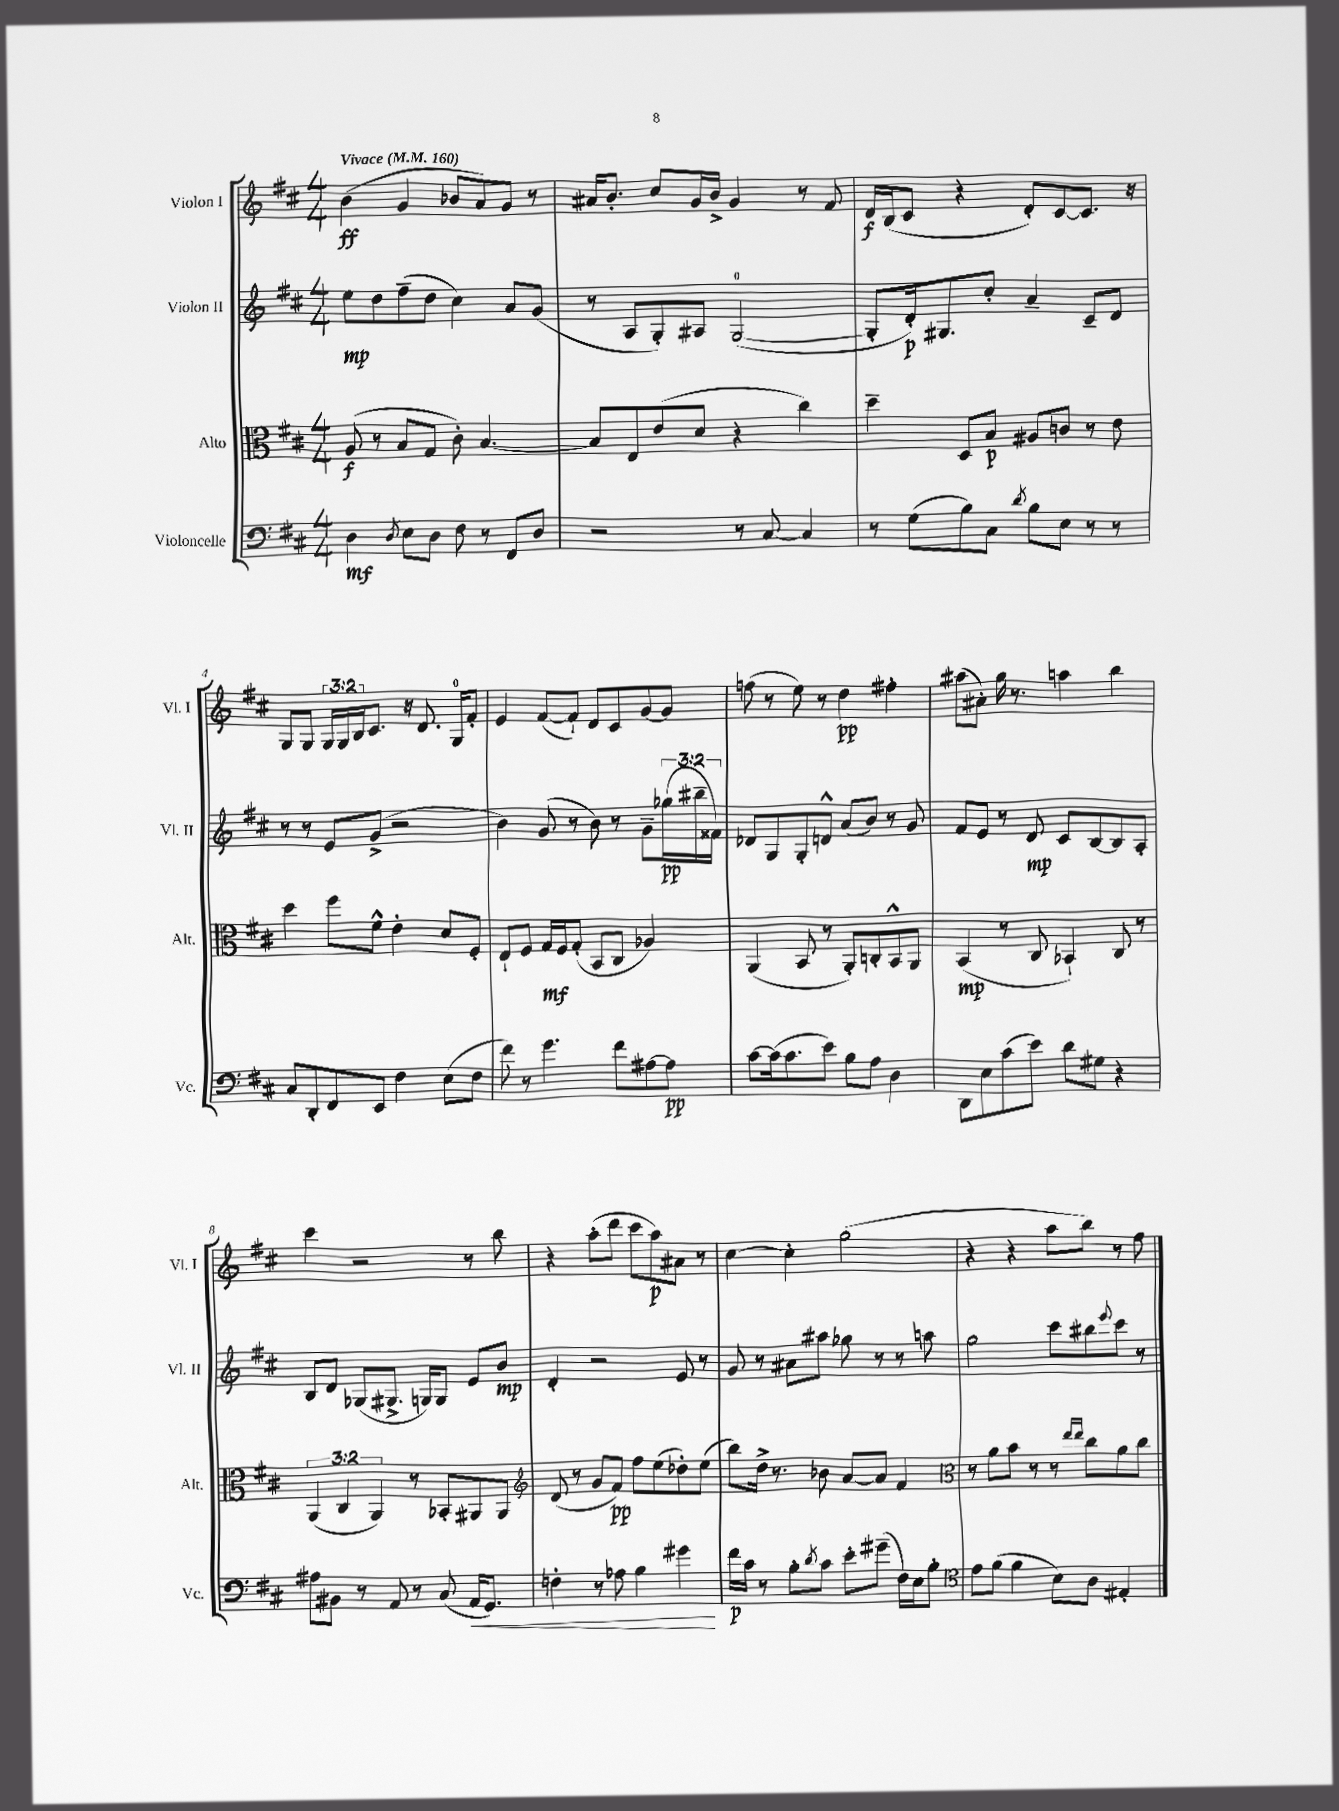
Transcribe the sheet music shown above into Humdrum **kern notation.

**kern	**kern	**kern	**kern
*staff4	*staff3	*staff2	*staff1
*clefF4	*clefC3	*clefG2	*clefG2
*k[f#c#]	*k[f#c#]	*k[f#c#]	*k[f#c#]
*M4/4	*M4/4	*M4/4	*M4/4
*MM160	*MM160	*MM160	*MM160
4D	(8A	8ee	(4b
.	8r	8dd	.
8qD	.	.	.
8E	8B	(8ff#~	4g
8D	8G	8dd	.
8F#	8c#')	4cc#)	8b-
8r	[4.B	.	8a)
8FF#	.	8a	8g
8D	.	(8g	8r
=	=	=	=
2r	8B]	8r	16a#
.	.	.	8.b'
.	8E	8A	.
.	(8e	8G')	8cc#
.	8d	8A#	16g
.	.	.	16b^
8r	4r	([2G	4g
[8C#	.	.	.
4C#]	4cc#)	.	8r
.	.	.	8f#
=	=	=	=
8r	4dd~	8G']	16d
.	.	.	(16B
(8G	.	16d')	8c#
.	.	8.G#	.
8B)	8D	.	4r
8C#	8B	8cc#'	.
8qd	.	.	.
8B	8A#	4a~	8d')
8E	8c	.	[8c#
8r	8r	8c#~	8.c#]
8r	8e	8d	.
.	.	.	16r
=	=	=	=
8C#	4dd	8r	8G
8DD'	.	8r	8G
8FF#	8ff#	8e	24G
.	.	.	24G
.	.	.	24B
8EE	8f#^^	(8g^	8.c#
4F#	4e'	2r	.
.	.	.	16r
.	.	.	8.d
(8E	8d	.	.
.	.	.	16G
8F#	8F#'	.	8f#'
=	=	=	=
8f#)	8E`	4b)	4e
8r	8F#	.	.
4.g	16G	(8g	([8f#
.	16F#	.	.
.	(8G'	8r	8f#`])
.	8BB	8b)	8d
8f#	8C#	8r	8c#
[8A#	4A-)	8g~	[8g
8A#]	.	(24gg-	8g]
.	.	24bb#~	.
.	.	24f##)	.
=	=	=	=
[8c#	(4AA	8d-	(8ff
(16c#]	.	8G	8r
8.c#	.	.	.
.	8BB	8G'	8ee)
8e)	8r	8d^^	8r
8B	8AA')	(8a	4dd
8A	8C'	8b)	.
4D	8BB^^	8r	4ff#'
.	8AA	8g	.
=	=	=	=
8DD	(4BB	8f#	(8aa#
8E	.	8e	8a#')
(8c#	8r	8r	16gg
.	.	.	8.r
8e)	8C#	8d	.
8d	4BB-`)	8c#	4aa
8G#	.	[8B	.
4r	8C#	8B]	4bb
.	8r	8A'	.
=	=	=	=
8A#	(6AA	8B	4ccc#
8BB#	.	8d	.
.	6C#	.	.
8r	.	(8G-	2r
.	6AA)	.	.
8AA	.	8.G#^	.
8r	8r	.	.
.	.	16G)	.
(8C#	8BB-'	8G	.
16AA	8AA#	8e	8r
8.GG)	.	.	.
.	8AA#	8b	8bb
=	=	=	=
*	*clefG2	*	*
4F'	(8d	4d'	4r
.	8r	.	.
8r	8g	2r	(8aa'
8A-	8f#)	.	8ddd
4B	8ff#	.	8ccc#
.	(8ee	.	8aa)
4g#	8dd-')	8e	8a#
.	(8ee	8r	8r
=	=	=	=
16f#	8bb)	8g	[4cc#
16c#	.	.	.
8r	16dd^	8r	.
.	8.r	.	.
8B'	.	8a#	4cc#']
8qd	.	.	.
8c#	8b-	8aa#	.
8e'	[8a	8gg-	(2gg
(8g#~	8a]	8r	.
16F#)	4f#	8r	.
16E	.	.	.
8B'	.	8aa	.
=	=	=	=
*clefC4	*clefC3	*	*
8e	8r	2gg	4r
(8f#	8a	.	.
4f#	8b	.	4r
.	8r	.	.
8B)	8r	8ccc#	8aa
.	16qqee	.	.
.	16qqee	.	.
8A	8cc#	8bb#	8bb)
.	.	8qqeee	.
4E#'	8a	8ccc#	8r
.	8cc#	8r	8ff#
==	==	==	==
*-	*-	*-	*-
